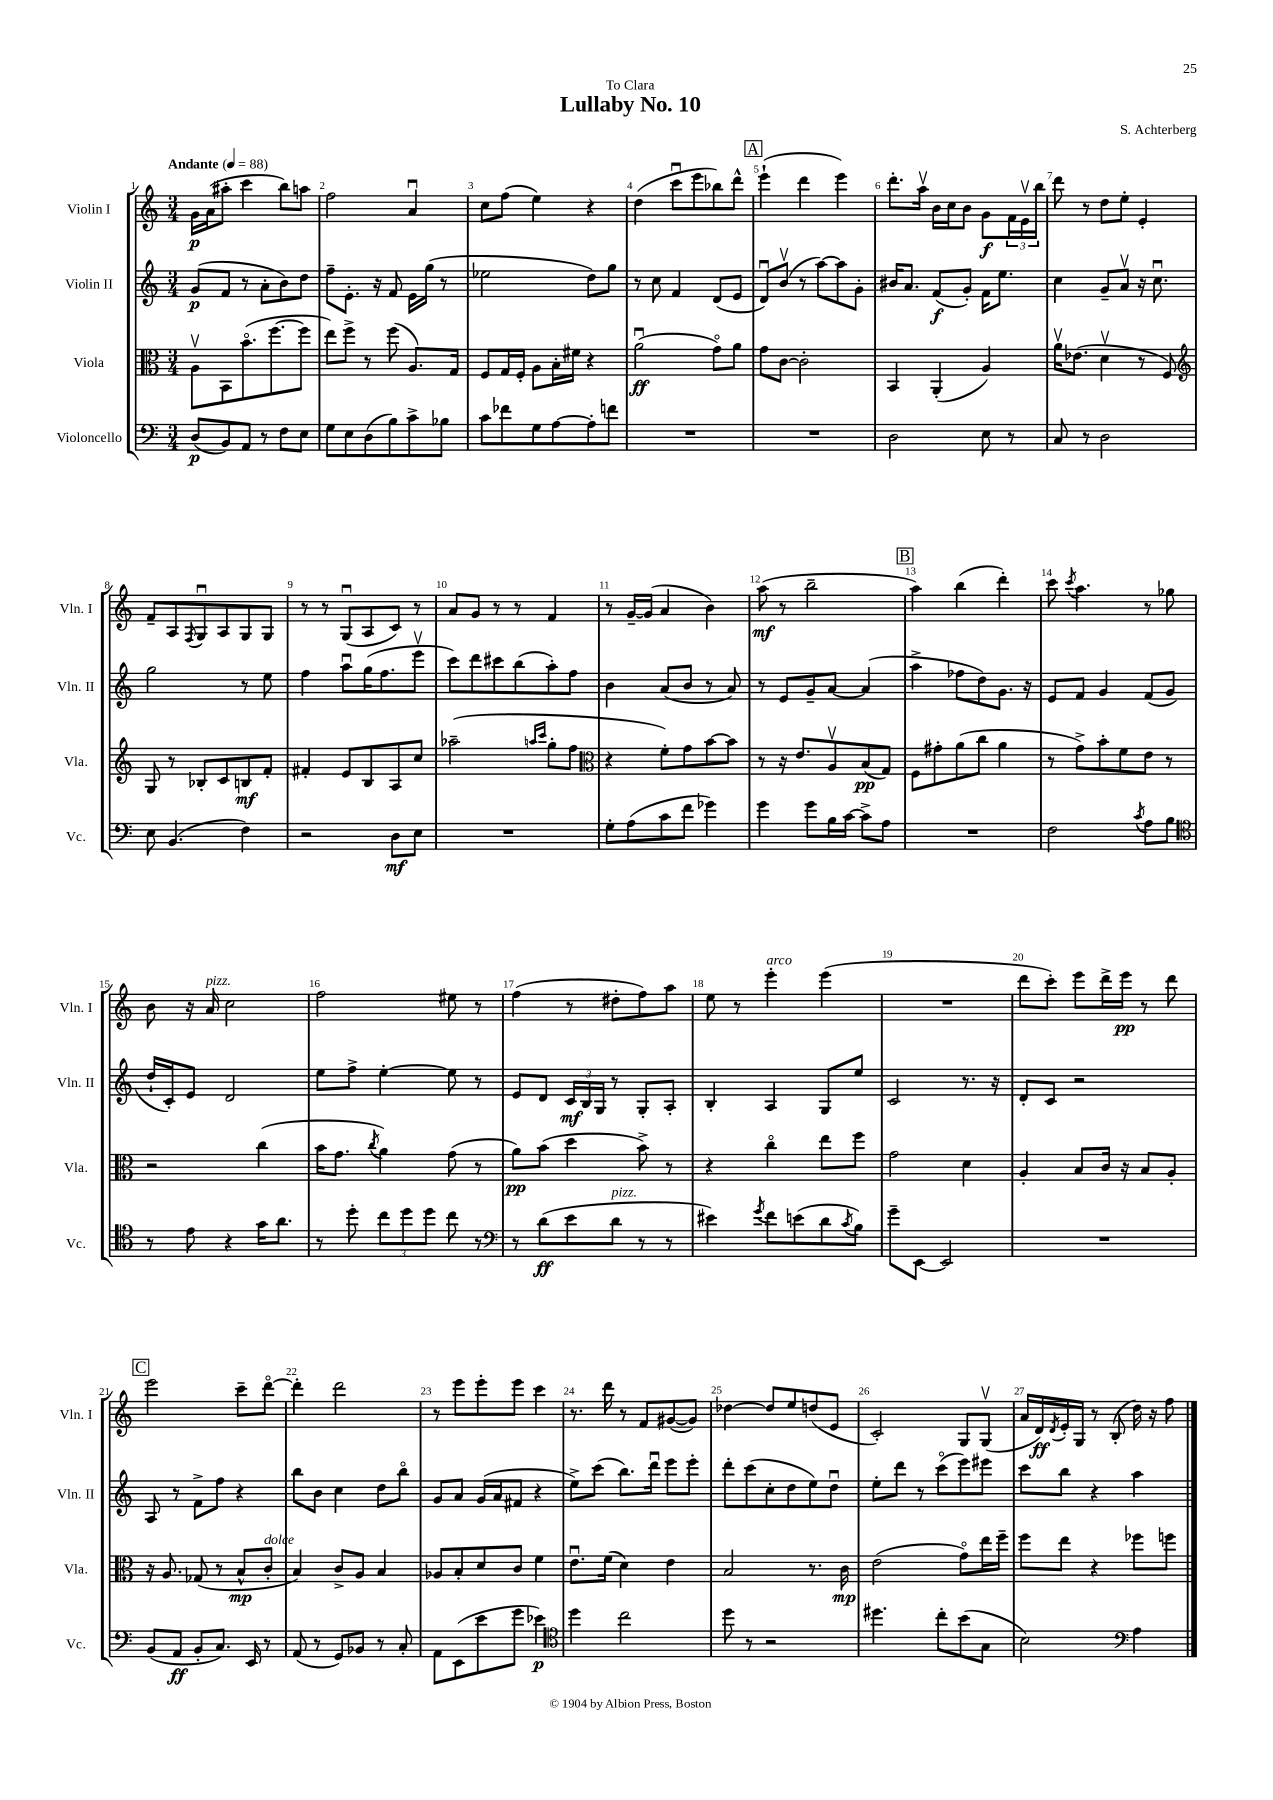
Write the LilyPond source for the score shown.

\header { title = "Lullaby No. 10" composer = "S. Achterberg" dedication = "To Clara" }
<<
\new StaffGroup <<
\new Staff = "s0" \with { instrumentName = "Violin I" shortInstrumentName = "Vln. I" } {
    \clef treble \key c \major \numericTimeSignature \time 3/4 \tempo "Andante" 4 = 88
    g'16\p a'16( ais''8-. c'''4 b''8) a''8 |
    f''2 a'4\downbow |
    c''8 f''8( e''4) r4 |
    d''4( c'''8\downbow e'''8 bes''8) d'''8-^ |
    \mark \markup { \box "A" } e'''4-!( d'''4 e'''4) |
    d'''8.-. a''16\upbow b'16 c''16 b'8 g'8\f \tuplet 3/2 { f'16 e'16\upbow b''16 } |
    d'''8 r8 d''8 e''8-. e'4-. |
    f'8-- a8 \acciaccatura { f8 } g8\downbow a8 g8 g8 |
    r8 r8 g8\downbow( a8 c'8) r8 |
    a'8 g'8 r8 r8 f'4 |
    r8 g'16~-- g'16( a'4 b'4) |
    a''8\mf( r8 b''2-- |
    \mark \markup { \box "B" } a''4) b''4( d'''4-.) |
    c'''8 \acciaccatura { c'''8 } a''4. r8 ges''8 |
    b'8 r16 a'16^\markup { \italic "pizz." } c''2 |
    f''2 eis''8 r8 |
    f''4( r8 dis''8-. f''8) a''8 |
    e''8 r8 e'''4-.^\markup { \italic "arco" } e'''4( |
    R2. |
    d'''8 c'''8-.) e'''8 d'''16-> e'''16\pp r8 d'''8 |
    \mark \markup { \box "C" } e'''2 c'''8-- d'''8~\flageolet |
    d'''4-. d'''2 |
    r8 e'''8 e'''8-. e'''8 c'''4 |
    r8. d'''16 r8 f'8 gis'8~( gis'8) |
    des''4~ des''8 e''8 d''8( e'8 |
    c'2-.) g8 g8\upbow( |
    a'16 d'16\ff) \acciaccatura { d'8 } e'16-. g16 r8 b8-.( d''16) r16 f''8 \bar "|." |
}
\new Staff = "s1" \with { instrumentName = "Violin II" shortInstrumentName = "Vln. II" } {
    \clef treble \key c \major \numericTimeSignature \time 3/4
    g'8\p( f'8 r8 a'8-. b'8) d''8 |
    f''8-- e'8.-. r16 f'8 e'16 g''16( r8 |
    ees''2 d''8) g''8 |
    r8 c''8 f'4 d'8( e'8 |
    \mark \markup { \box "A" } d'8\downbow) b'8\upbow( r8 a''8~) a''8 g'8-. |
    bis'16 a'8. f'8\f( g'8-.) f'16 e''8. |
    c''4 g'8-- a'8\upbow r16 c''8.\downbow |
    g''2 r8 e''8 |
    f''4 a''8\downbow g''16( f''8. e'''8\upbow |
    c'''8) d'''8 cis'''8 b''8( a''8-.) f''8 |
    b'4 a'8( b'8 r8 a'8) |
    r8 e'8 g'8-- a'8~ a'4( |
    \mark \markup { \box "B" } a''4-> fes''8 d''8) g'8. r16 |
    e'8 f'8 g'4 f'8( g'8 |
    d''16-! c'16-.) e'8 d'2 |
    e''8 f''8-> e''4~-. e''8 r8 |
    e'8 d'8 \tuplet 3/2 { c'16\mf b16 g16 } r8 g8-. a8-. |
    b4-. a4 g8 e''8 |
    c'2 r8. r16 |
    d'8-. c'8 r2 |
    \mark \markup { \box "C" } a8 r8 f'8-> f''8 r4 |
    b''8 b'8 c''4 d''8 b''8\flageolet |
    g'8 a'8 g'16( a'16 fis'8 r4 |
    e''8->) c'''8( b''8.) d'''16\downbow e'''8 e'''8-. |
    d'''8-. c'''8( c''8-. d''8 e''8) d''8\downbow |
    e''8-. d'''8 r8 c'''8\flageolet( e'''8) eis'''8 |
    c'''8 b''8 r4 a''4 \bar "|." |
}
\new Staff = "s2" \with { instrumentName = "Viola" shortInstrumentName = "Vla." } {
    \clef alto \key c \major \numericTimeSignature \time 3/4
    a8\upbow b,8 b'8.\flageolet( f''8.~ f''8 |
    e''8) f''8-> r8 f''8( a8.) g16 |
    f8 g16 f16-. a8 b16-. fis'16 r4 |
    a'2\downbow\ff( g'8\flageolet) a'8 |
    \mark \markup { \box "A" } g'8 c'8~ c'2-. |
    b,4 a,4-.( a4) |
    a'16\upbow ees'8.( d'4\upbow r8 f8) |
    \clef treble g8 r8 bes8-. c'8 b8\mf f'8-. |
    fis'4-. e'8 b8 a8 c''8 |
    aes''2--( \grace { a''16 c'''16 } g''8-. f''8 |
    \clef alto r4 f'8-.) g'8 b'8~ b'8 |
    r8 r16 e'8. a8\upbow b8\pp( g8) |
    \mark \markup { \box "B" } f8 gis'8-. a'8( c''8 a'4 |
    r8 g'8->) b'8-. f'8 e'8 r8 |
    r2 c''4( |
    b'16 g'8. \acciaccatura { c''8 } a'4) g'8( r8 |
    a'8\pp) b'8( d''4 b'8->) r8 |
    r4 c''4\flageolet e''8 f''8 |
    g'2 d'4 |
    a4-. b8 c'16 r16 b8 a8-. |
    \mark \markup { \box "C" } r16 a8. ges8( r8 b8-^\mp c'8-.^\markup { \italic "dolce" } |
    b4) c'8-> a8 b4 |
    aes8 b8-. d'8 c'8 f'4 |
    e'8.\downbow f'16( d'4) e'4 |
    b2 r8. c'16\mp |
    e'2( g'8\flageolet) e''16 f''16-- |
    f''8 e''8 r4 fes''8 f''8 \bar "|." |
}
\new Staff = "s3" \with { instrumentName = "Violoncello" shortInstrumentName = "Vc." } {
    \clef bass \key c \major \numericTimeSignature \time 3/4
    d8\p( b,8) a,8 r8 f8 e8 |
    g8 e8 d8( b8) c'8-> bes8 |
    c'8 fes'8 g8 a8~ a8-. f'8 |
    R2. |
    \mark \markup { \box "A" } R2. |
    d2 e8 r8 |
    c8 r8 d2 |
    e8 b,4.( f4) |
    r2 d8\mf e8 |
    R2. |
    g8-. a8( c'8 f'8 ges'4) |
    g'4 g'8 b16 c'16~ c'8-> a8 |
    \mark \markup { \box "B" } R2. |
    f2 \acciaccatura { c'8 } a8 b8 |
    \clef tenor r8 e'8 r4 g'16 a'8. |
    r8 d''8-. \tuplet 3/2 { c''8 d''8 d''8 } c''8 r8 |
    \clef bass r8 d'8\ff( e'8 d'8^\markup { \italic "pizz." } r8 r8 |
    eis'4) \acciaccatura { g'8 } f'8 e'8( d'8 \acciaccatura { c'8 } b8) |
    g'8-- e,8~ e,2 |
    R2. |
    \mark \markup { \box "C" } b,8( a,8\ff b,8-. c8.) e,16 r8 |
    a,8( r8 g,8) bes,8 r8 c8-. |
    a,8 e,8( e'8 g'8 ees'4\p) |
    \clef tenor d''4 c''2 |
    d''8 r8 r2 |
    dis''4. c''8-. b'8( g8 |
    b2) \clef bass a4 \bar "|." |
}
>>
>>
\layout { \context { \Score \override BarNumber.break-visibility = ##(#f #t #t) barNumberVisibility = #all-bar-numbers-visible } }
